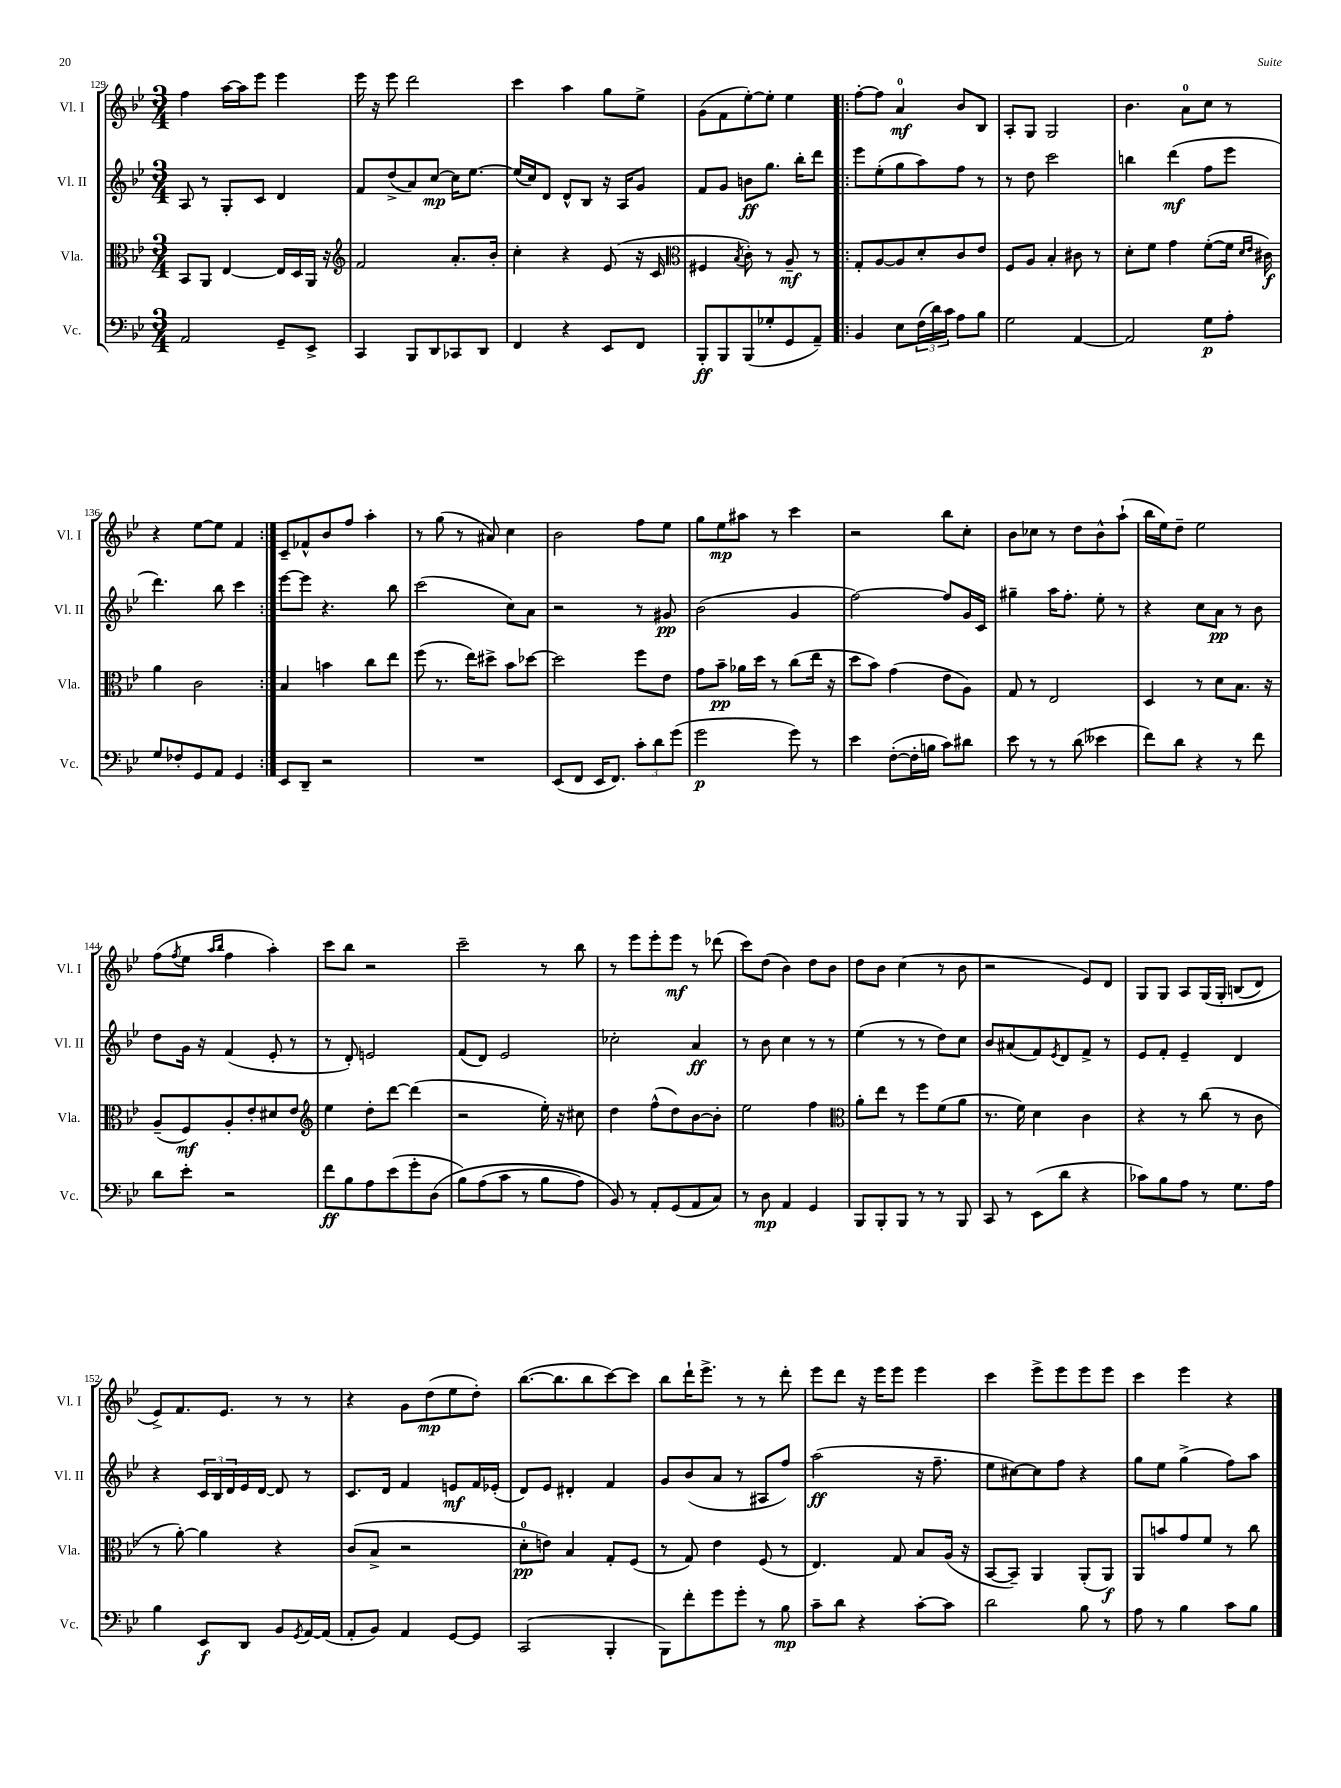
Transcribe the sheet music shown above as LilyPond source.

<<
\new StaffGroup <<
\new Staff = "s0" \with { instrumentName = "Vl. I" shortInstrumentName = "Vl. I" } {
    \clef treble \key bes \major \numericTimeSignature \time 3/4
    f''4 a''16~ a''16 ees'''8 ees'''4 |
    ees'''16 r16 ees'''8 d'''2 |
    c'''4 a''4 g''8 ees''8-> |
    g'8( f'8 ees''8~-.) ees''8-. ees''4 |
    \repeat volta 2 { f''8~-. f''8 a'4-0\mf bes'8 bes8 |
    a8-. g8 g2 |
    bes'4. a'8-0 c''8 r8 |
    r4 ees''8~ ees''8 f'4 | }
    c'8-- fes'8-^ bes'8 f''8 a''4-. |
    r8 g''8( r8 ais'8) c''4 |
    bes'2 f''8 ees''8 |
    g''8 ees''8\mp ais''8 r8 c'''4 |
    r2 bes''8 c''8-. |
    bes'8 ces''8 r8 d''8 bes'8-^ a''8-!( |
    bes''16 ees''16) d''8-- ees''2 |
    f''8( \acciaccatura { f''8 } ees''8 \grace { a''16 bes''16 } f''4 a''4-.) |
    c'''8 bes''8 r2 |
    c'''2-- r8 bes''8 |
    r8 ees'''8 ees'''8-. ees'''8\mf r8 des'''8( |
    c'''8) d''8( bes'4) d''8 bes'8 |
    d''8 bes'8 c''4( r8 bes'8 |
    r2 ees'8) d'8 |
    g8 g8 a8 g16\( g16-. b8( d'8) |
    ees'8->\) f'8. ees'8. r8 r8 |
    r4 g'8 d''8\mp( ees''8 d''8-.) |
    bes''8.~( bes''8. bes''8 c'''8~) c'''8 |
    bes''8 d'''16-! ees'''8.-> r8 r8 d'''8-. |
    ees'''8 d'''8 r16 ees'''16 ees'''8 ees'''4 |
    c'''4 ees'''8-> ees'''8 ees'''8 ees'''8 |
    c'''4 ees'''4 r4 \bar "|." |
}
\new Staff = "s1" \with { instrumentName = "Vl. II" shortInstrumentName = "Vl. II" } {
    \clef treble \key bes \major \numericTimeSignature \time 3/4
    a8 r8 g8-. c'8 d'4 |
    f'8 d''8->( a'8) c''8~\mp c''16 ees''8.~ |
    ees''16( c''16) d'8 d'8-^ bes8 r16 a16 g'8 |
    f'8 g'8 b'8\ff g''8. bes''16-. d'''8 |
    \repeat volta 2 { ees'''8 ees''8-.( g''8 a''8) f''8 r8 |
    r8 d''8 c'''2 |
    b''4 d'''4\mf( f''8 ees'''8 |
    d'''4.) bes''8 c'''4 | }
    ees'''8~ ees'''8 r4. bes''8 |
    c'''2( c''8) a'8 |
    r2 r8 gis'8\pp |
    bes'2( g'4 |
    f''2~) f''8 g'16 c'16 |
    gis''4-- a''16 f''8.-. ees''8-. r8 |
    r4 c''8 a'8\pp r8 bes'8 |
    d''8 g'16 r16 f'4( ees'8-. r8 |
    r8 d'8-.) e'2 |
    f'8( d'8) ees'2 |
    ces''2-. a'4\ff |
    r8 bes'8 c''4 r8 r8 |
    ees''4( r8 r8 d''8) c''8 |
    bes'8 ais'8( f'8) \acciaccatura { ees'8 } d'8 f'8-> r8 |
    ees'8 f'8-. ees'4-- d'4 |
    r4 \tuplet 3/2 { c'16 bes16 d'16 } ees'16 d'16~ d'8 r8 |
    c'8. d'16 f'4 e'8\mf f'16 ees'16-.( |
    d'8) ees'8 dis'4-. f'4 |
    g'8 bes'8( a'8 r8 ais8 f''8) |
    a''2\ff( r16 f''8.-- |
    ees''8 cis''8~) cis''8 f''8 r4 |
    g''8 ees''8 g''4->( f''8) a''8 \bar "|." |
}
\new Staff = "s2" \with { instrumentName = "Vla." shortInstrumentName = "Vla." } {
    \clef alto \key bes \major \numericTimeSignature \time 3/4
    bes,8 a,8 ees4~ ees16 d16 a,16 r16 |
    \clef treble f'2 a'8.-. bes'16-. |
    c''4-. r4 ees'8( r16 c'16 |
    \clef alto fis4 \acciaccatura { bes8 } c'8-.) r8 a8--\mf r8 |
    \repeat volta 2 { g8-. a8~ a8 d'8-. c'8 ees'8 |
    f8 a8 bes4-. cis'8 r8 |
    d'8-. f'8 g'4 f'8~-.( f'16 \grace { d'16 ees'16 } cis'16\f) |
    a'4 c'2 | }
    bes4 b'4 c''8 ees''8 |
    f''8( r8. ees''16) dis''8-> bes'8 des''8~ |
    des''2 f''8 ees'8 |
    g'8 bes'8--\pp aes'16 d''16 r8 c''8( ees''16 r16 |
    d''8 bes'8) g'4( ees'8 a8) |
    g8 r8 ees2 |
    d4 r8 d'8 bes8. r16 |
    a8--( f8\mf) a8-. ees'8-. dis'8 ees'8 |
    \clef treble ees''4 d''8-. d'''8~ d'''4( |
    r2 ees''16-.) r16 cis''8 |
    d''4 f''8-^( d''8) bes'8~ bes'8-. |
    ees''2 f''4 |
    \clef alto a'8-. ees''8 r8 f''8 f'8( a'8 |
    r8. f'16) d'4 c'4 |
    r4 r8 c''8( r8 c'8 |
    r8 a'8~-.) a'4 r4 |
    c'8( bes8-> r2 |
    d'8-0-.\pp e'8) bes4 g8-. f8( |
    r8 g8) ees'4 f8( r8 |
    ees4.) g8 bes8 a16( r16 |
    bes,8~ bes,8--) a,4 a,8-.( a,8\f) |
    a,8 b'8 g'8 f'8 r8 c''8 \bar "|." |
}
\new Staff = "s3" \with { instrumentName = "Vc." shortInstrumentName = "Vc." } {
    \clef bass \key bes \major \numericTimeSignature \time 3/4
    a,2 g,8-- ees,8-> |
    c,4 bes,,8 d,8 ces,8 d,8 |
    f,4 r4 ees,8 f,8 |
    bes,,8-.\ff bes,,8 bes,,8( ges8-. g,8 a,8--) |
    \repeat volta 2 { bes,4 ees8 \tuplet 3/2 { f16( d'16) c'16 } a8 bes8 |
    g2 a,4~ |
    a,2 g8\p a8-. |
    g8 fes8-. g,8 a,8 g,4 | }
    ees,8 d,8-- r2 |
    R2. |
    ees,8( f,8 ees,16 f,8.) \tuplet 3/2 { c'8-. d'8 g'8( } |
    g'2\p g'8) r8 |
    ees'4 f8~-.( f16-. b16 c'8) dis'8 |
    ees'8 r8 r8 d'8( eeses'4 |
    f'8) d'8 r4 r8 f'8 |
    d'8 ees'8-. r2 |
    f'8\ff bes8 a8 ees'8( g'8-. d8\( |
    bes8) a8( c'8 r8 bes8 a8) |
    bes,8\) r8 a,8-. g,8( a,8 c8) |
    r8 d8\mp a,4 g,4 |
    bes,,8 bes,,8-. bes,,8 r8 r8 bes,,8 |
    c,8 r8 ees,8( d'8 r4 |
    ces'8) bes8 a8 r8 g8. a16 |
    bes4 ees,8\f d,8 bes,8 \acciaccatura { g,8 } a,16~ a,16( |
    a,8-. bes,8) a,4 g,8~ g,8 |
    c,2( bes,,4-. |
    bes,,8) f'8-. g'8 g'8-. r8 bes8\mp |
    c'8-- d'8 r4 c'8~-. c'8 |
    d'2 bes8 r8 |
    a8 r8 bes4 c'8 bes8 \bar "|." |
}
>>
>>
\layout { \context { \Score currentBarNumber = #129 } }
